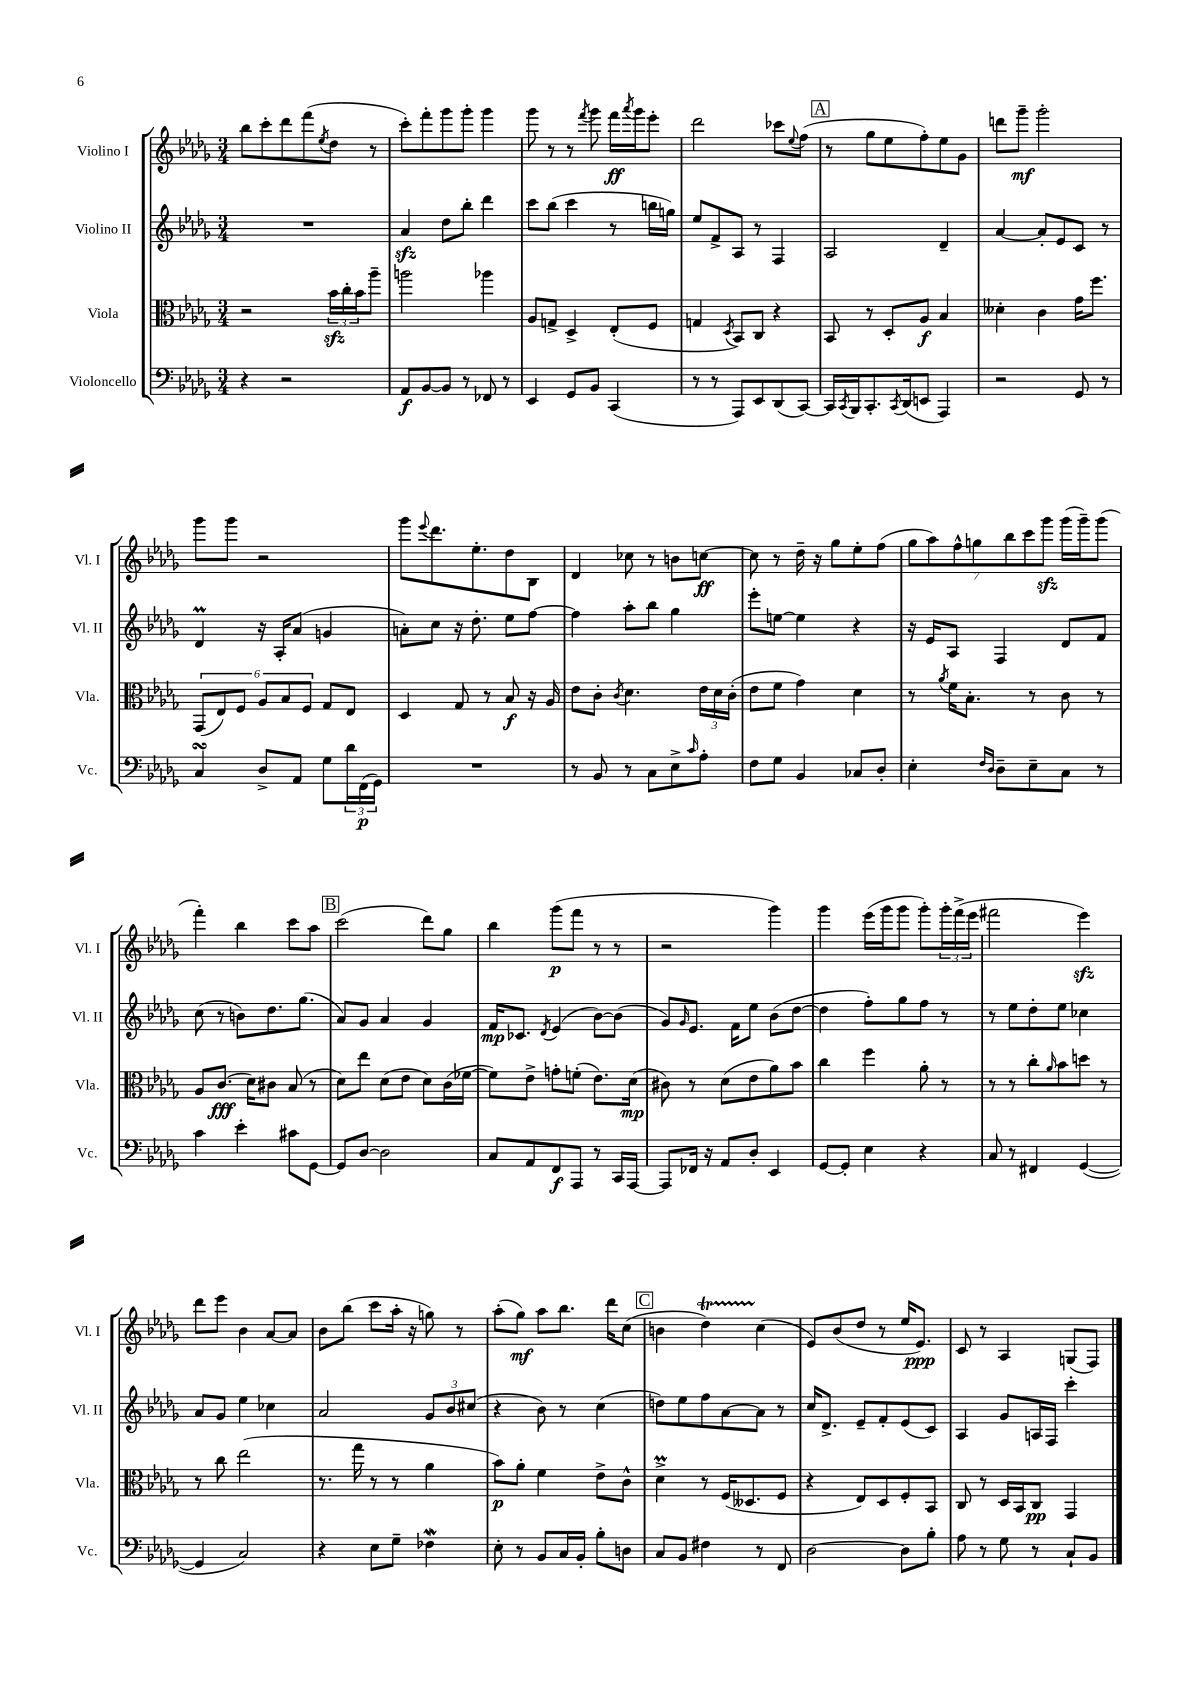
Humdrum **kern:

**kern	**kern	**kern	**kern
*staff4	*staff3	*staff2	*staff1
*clefF4	*clefC3	*clefG2	*clefG2
*k[b-e-a-d-g-]	*k[b-e-a-d-g-]	*k[b-e-a-d-g-]	*k[b-e-a-d-g-]
*M3/4	*M3/4	*M3/4	*M3/4
4r	2r	2.r	8bb-
.	.	.	8ccc'
2r	.	.	8ddd-
.	.	.	(8fff
.	.	.	8qee-
.	24b-	.	8dd-
.	24cc'	.	.
.	24b-	.	.
.	8aa-~	.	8r
=	=	=	=
8AA-	2aa	4a-	8ccc')
[8BB-	.	.	8fff'
8BB-]	.	8dd-	8ggg-
8r	.	8bb-'	8ggg-'
8FF-	4aa-	4ddd-	4ggg-
8r	.	.	.
=	=	=	=
4EE-	8A-	8ccc	8ggg-
.	8G^	(8bb-	8r
8GG-	4D-^	4ccc	8r
.	.	.	8qfff
8BB-	.	.	8ggg-
(4CC	(8E-'	8r	16fff
.	.	.	8qaaa-
.	.	.	16ggg-
.	8F	16bb	8eee-'
.	.	16gg)	.
=	=	=	=
8r	4G	8ee-	2ddd-
8r	.	8f^	.
.	8qD-	.	.
8AAA-)	8BB-)	8A-	.
8EE-	8C	8r	.
(8DD-	4r	4F	8ccc-
.	.	.	8qqee-
[8CC)	.	.	(8ff
=	=	=	=
16CC]	8BB-	2A-	8r
8qCC	.	.	.
16BBB-	.	.	.
8.CC'	8r	.	8gg-
.	8D-'	.	8ee-
8qCC	.	.	.
(16DD-	.	.	.
8EE	8A-	.	8ff')
4AAA-)	4B-	4d-~	8ee-
.	.	.	8g-
=	=	=	=
2r	4d--'	[4a-	8ddd
.	.	.	8ggg-~
.	4c	8a-']	2ggg-'
.	.	8e-	.
8GG-	16g-	8c	.
.	8.ff	.	.
8r	.	8r	.
=	=	=	=
4C	(12GG-	4d-	8ggg-
.	12E-)	.	.
.	.	.	8ggg-
.	12F	.	.
8D-^	12A-	16r	2r
.	.	16A-'	.
.	12B-	.	.
8AA-	.	(8a-	.
.	12F	.	.
8G-	8G-	4g	.
24d-	8E-	.	.
(24FF	.	.	.
24GG-)	.	.	.
=	=	=	=
2.r	4D-	8a')	8ggg-
.	.	.	8qqeee-
.	.	8cc	8.ddd-
.	8G-	16r	.
.	.	8.dd-'	8.ee-'
.	8r	.	.
.	8B-	8ee-	8dd-
.	16r	[8ff	8B-
.	16A-	.	.
=	=	=	=
8r	8e-	4ff]	4d-
8BB-	8c'	.	.
.	8qc	.	.
8r	4.d-	8aa-'	8cc-
8C	.	8bb-	8r
8E-^	.	4gg-	8b
16qqc	.	.	.
8A-'	24e-	.	[8cc
.	24d-	.	.
.	(24c'	.	.
=	=	=	=
8F	8e-	8eee-'	8cc]
8G-	8f	[8ee	8r
4BB-	4g-)	4ee]	16dd-~
.	.	.	16r
.	.	.	8gg-
8C-	4d-	4r	8ee-'
8D-'	.	.	(8ff
=	=	=	=
4E-'	8r	16r	14gg-
.	.	16e-	.
.	.	.	14aa-)
.	8qa-	.	.
.	16f	8A-	.
.	.	.	14ff^^
.	8.B-'	.	.
.	.	.	14gg
16qqF	.	.	.
16qqD-	.	.	.
8D-~	.	4F	.
.	.	.	14bb-
.	.	.	14ccc
8E-~	8r	.	.
.	.	.	14ggg-
8C	8c	8d-	(16ggg-
.	.	.	16ggg-~)
8r	8r	8f	(8ggg-
=	=	=	=
4c	8A-	(8cc	4fff')
.	(8.c	8r	.
4e-'	.	8b)	4bb-
.	16d-)	.	.
.	8c#	8.dd-	.
8c#	(8B-	.	8ccc
.	.	(8.gg-	.
[8GG-	8r	.	8aa-
=	=	=	=
8GG-]	8d-)	8a-)	(2ccc
[8D-	8ee-	8g-	.
2D-]	(8d-	4a-	.
.	8e-	.	.
.	8d-)	4g-	8ddd-)
.	(16c	.	8gg-
.	[16f-	.	.
=	=	=	=
8C	8f-])	16f	4bb-
.	.	8.c-	.
8AA-	8e-^	.	.
.	.	8qd-	.
8FF	8g'	(4e-	(8ggg-
8AAA-	(8f'	.	8fff
8r	8.e-)	[8b-)	8r
16CC	.	(8b-]	8r
[16AAA-	(16d-	.	.
=	=	=	=
8AAA-]	8c#)	8g-)	2r
.	.	16qqg-	.
16FF-	8r	8.e-	.
16r	.	.	.
8AA-	(8d-	.	.
.	.	16f	.
8D-'	8e-	8ee-	.
4EE-	8a-)	(8b-	4ggg-)
.	8b-	[8dd-	.
=	=	=	=
[8GG-	4cc	4dd-]	4ggg-
8GG-']	.	.	.
4E-	4ff	8ff')	(16eee-
.	.	.	16ggg-
.	.	8gg-	8ggg-
4r	8a-'	8ff	8ggg-')
.	8r	8r	24ggg-'
.	.	.	(24fff^
.	.	.	24eee-
=	=	=	=
8C	8r	8r	2fff#
8r	8r	8ee-	.
4FF#	8cc'	8dd-'	.
.	16qqa-	.	.
.	8b-	8ee-	.
([4GG-	8dd	4cc-	4eee-)
.	8r	.	.
=	=	=	=
4GG-]	8r	8a-	8ddd-
.	8cc	8g-	8eee-
2C)	(2ee-	4ee-	4b-
.	.	4cc-	[8a-
.	.	.	8a-]
=	=	=	=
4r	8.r	2a-	8b-
.	.	.	(8bb-
.	16gg-	.	.
8E-	8r	.	8ccc
8G-~	8r	.	16aa-'
.	.	.	16r
4F-	4a-	12g-	8gg)
.	.	12b-	.
.	.	.	8r
.	.	(12cc#	.
=	=	=	=
8E-'	8b-)	4r	(8aa-'
8r	8a-'	.	8gg-)
8BB-	4f	8b-)	8aa-
16C	.	8r	8.bb-
16BB-'	.	.	.
8B-'	8e-^	(4cc	.
.	.	.	16ddd-
8D	8c^^	.	(8cc
=	=	=	=
8C	4d-^	8dd)	4b
8BB-	.	8ee-	.
4F#	8r	8ff	4dd-)
.	(16F	[8a-	.
.	8.D--	.	.
8r	.	8a-]	(4cc
8FF	8F	8r	.
=	=	=	=
[2D-	4r	16cc	8e-)
.	.	8.d-^	.
.	.	.	(8b-
.	8E-)	8e-~	8dd-
.	8D-	8f'	8r
8D-]	8F'	(8e-	16ee-
.	.	.	8.e-)
8B-'	8BB-	8c)	.
=	=	=	=
8A-	8C	4A-	8c
8r	8r	.	8r
8G-	16D-	8g-	4A-
.	16BB-	.	.
8r	8C	16A	.
.	.	16F	.
8C`	4GG-	4ccc'	(8G
8BB-	.	.	8F)
==	==	==	==
*-	*-	*-	*-
